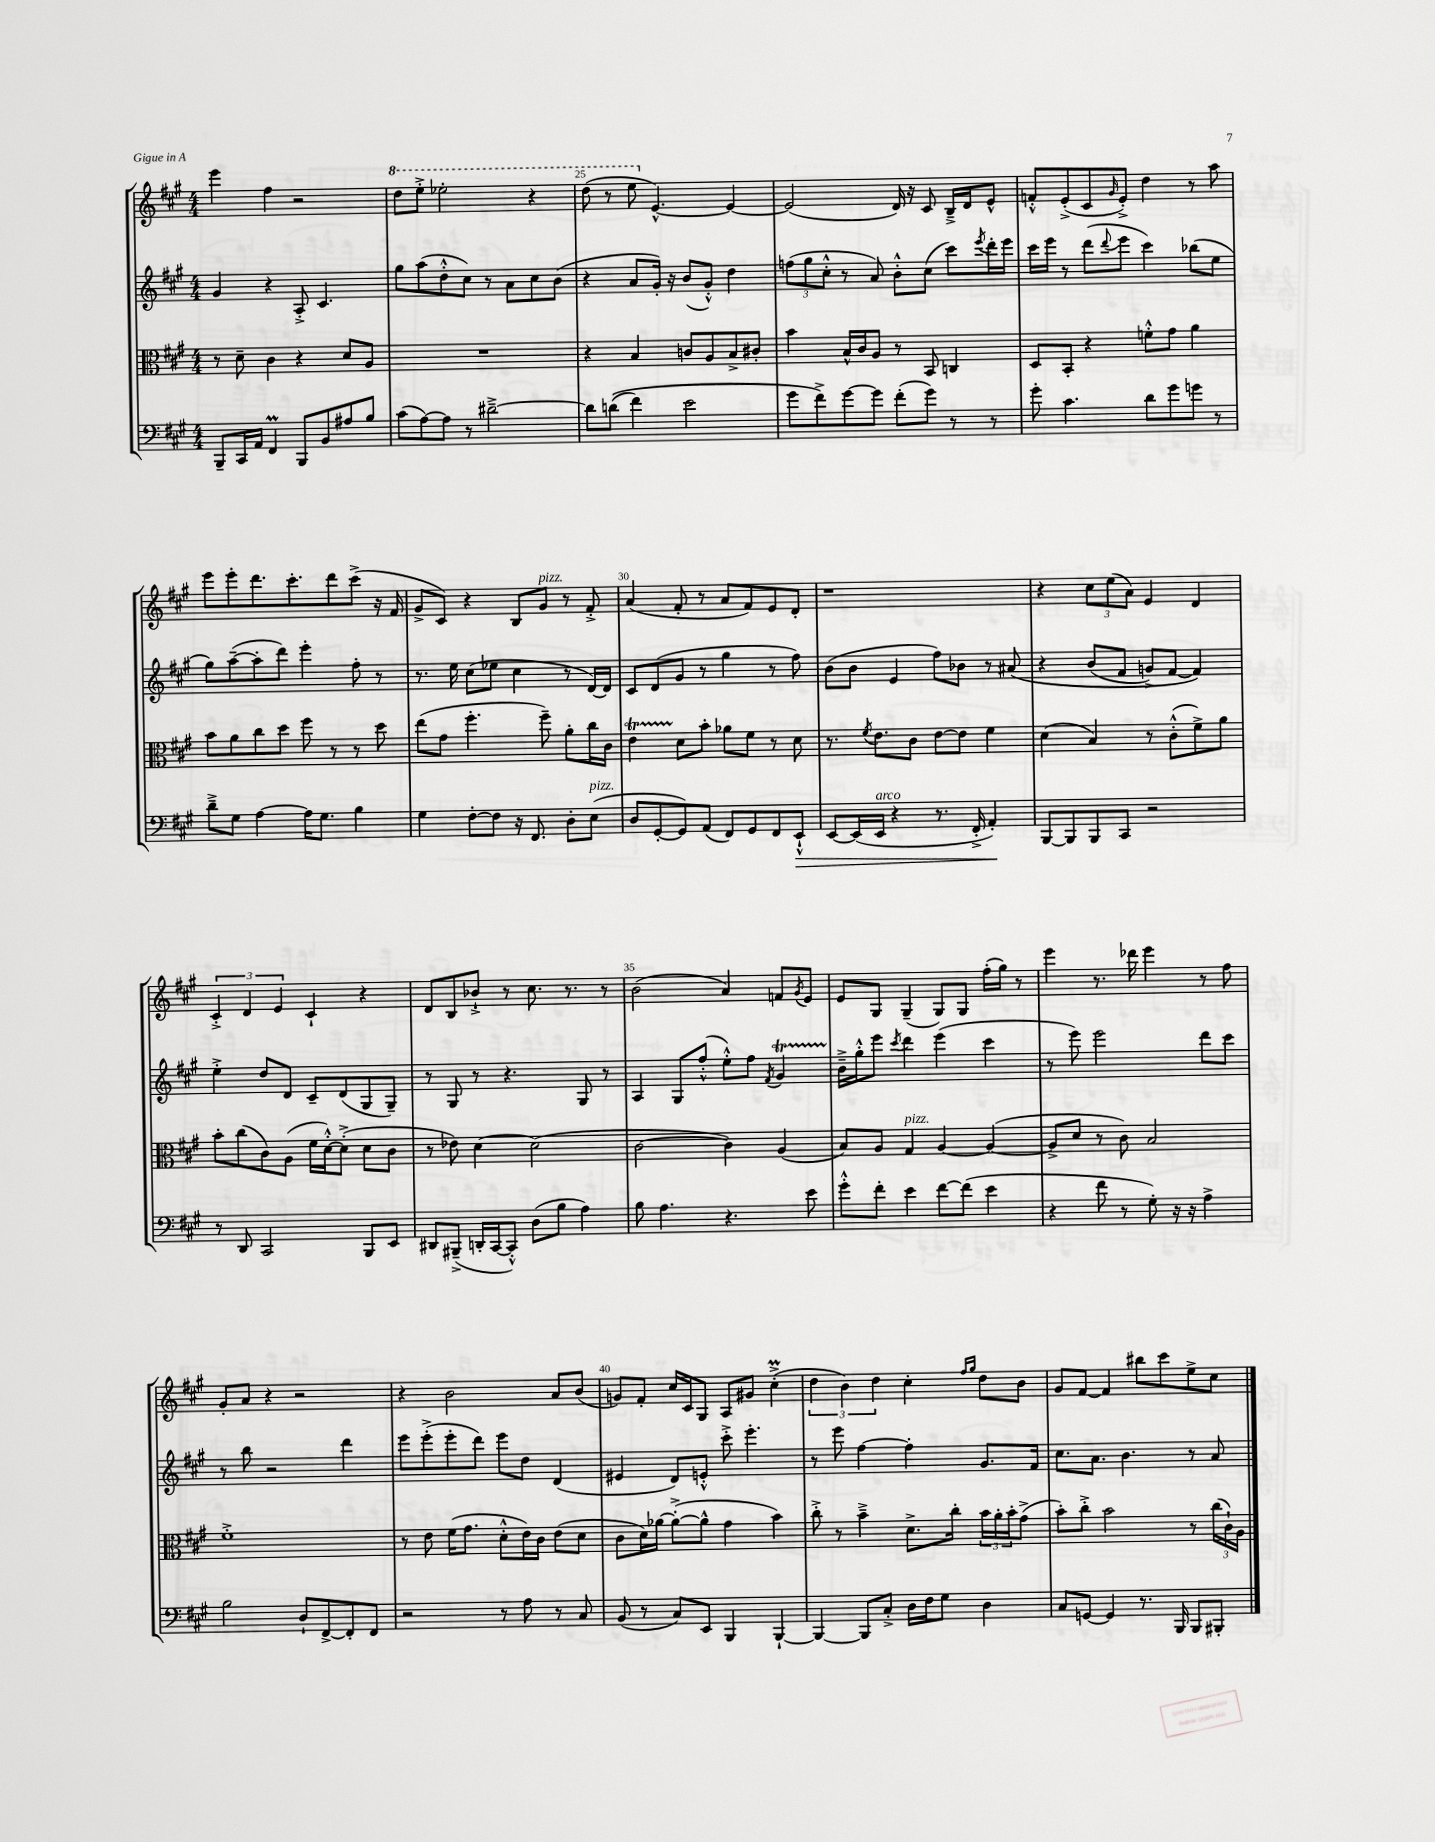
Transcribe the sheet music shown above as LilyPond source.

<<
\new StaffGroup <<
\new Staff = "s0" {
    \clef treble \key a \major \numericTimeSignature \time 4/4
    e'''4 fis''4 r2 |
    \ottava #1 d'''8 e'''8-.-> ees'''2-. r4 |
    d'''8( r8 e'''8 \ottava #0 e'4.~-^) e'4~ |
    e'2( d'16) r16 cis'8 b16---> d'16 e'8-^ |
    f'8-.-^ e'8-.->( cis'8 \grace { gis'16 } e'8-.->) d''4 r8 a''8 |
    e'''8 e'''8-. d'''8. cis'''8.-. d'''8 cis'''8->( r16 fis'16 |
    gis'8-> cis'8) r4 b8 gis'8^\markup { \italic "pizz." } r8 fis'8-.-> |
    a'4( fis'8-. r8 a'8 fis'8) e'8 d'8-. |
    r1 |
    r4 \tuplet 3/2 { cis''8 e''8( a'8) } e'4 d'4 |
    \tuplet 3/2 { cis'4-.-> d'4 e'4 } cis'4-! r4 |
    d'8 b8 bes'8-!-> r8 cis''8. r8. r8 |
    b'2( a'4) f'8 \acciaccatura { gis'8 } e'8 |
    e'8 gis8 gis4--( gis8) gis8 fis''16-.( gis''16) r8 |
    e'''4 r8. des'''16 e'''4 r8 fis''8 |
    gis'8-. a'8 r4 r2 |
    r4 b'2 a'8 b'8( |
    g'8) fis'8-. cis''16 cis'16 gis8 a8 gis'8 cis''4-.->\prall( |
    \tuplet 3/2 { d''4 b'4) d''4 } cis''4-. \grace { fis''16 gis''16 } d''8 b'8 |
    gis'8 fis'8~ fis'4 bis''8 cis'''8 e''8-> cis''8 \bar "|." |
}
\new Staff = "s1" {
    \clef treble \key a \major \numericTimeSignature \time 4/4
    gis'4 r4 a8-.-> cis'4. |
    gis''8 a''8( d''8-.-^ cis''8) r8 a'8 cis''8 b'8( |
    r4 a'8 gis'16-.) r16 b'8( gis'8-.-^) d''4 |
    \tuplet 3/2 { f''8( gis''8 cis''8-.-^ } r8 a'8) b'8-.-^ cis''8( cis'''8) \acciaccatura { e'''8 } d'''16-. e'''16 |
    cis'''16 e'''16 r8 d'''8( \appoggiatura { d'''8 } e'''8 cis'''4) bes''8( e''8 |
    gis''8) a''8~--( a''8-. d'''8) e'''4-. fis''8-. r8 |
    r8. e''16 cis''8( ees''8 cis''4 r8 d'16~) d'16 |
    cis'8 d'8( gis'8 r8 gis''4 r8 fis''8) |
    b'8( b'8 e'4 fis''8) bes'8 r8 ais'8\( |
    r4 b'8( fis'8 g'8->) fis'8~ fis'4\) |
    e''4-.-> d''8 d'8 cis'8-- d'8( gis8 gis8--) |
    r8 gis8 r8 r4. gis8 r8 |
    a4 gis8 fis''8-.-^( e''8-.-^) fis''8 \acciaccatura { fis'8 } gis'4\startTrillSpan |
    b'16--->\stopTrillSpan gis''16-.-^ e'''8 \acciaccatura { cis'''8 } d'''4 e'''4( cis'''4 |
    r8 e'''8) e'''2 d'''8 cis'''8 |
    r8 b''8 r2 d'''4 |
    e'''8 e'''8-.->( e'''8-. d'''8) e'''8 d''8 d'4( |
    eis'4 d'8) e'8-.-^ cis'''8-.-> e'''4.-. |
    r8 e'''8 fis''4~ fis''4-. gis'8. fis'16 |
    cis''8. a'8. b'4. r8 a'8 \bar "|." |
}
\new Staff = "s2" {
    \clef alto \key a \major \numericTimeSignature \time 4/4
    r8 d'8-- cis'4 r4 d'8 a8 |
    R1 |
    r4 b4 c'8 a8 b8-> cis'8-. |
    b'4 b16-^ cis'16 a8 r8 b,8 c4 |
    d8 b,8-. r4 f'8-.-^ gis'8 a'4 |
    b'8 a'8 cis''8 d''8 fis''8 r8 r8 d''8 |
    e''8( gis'8 fis''4.-. fis''8--) a'8-. cis''16 cis'16 |
    e'4\startTrillSpan d'8\stopTrillSpan b'8-. aes'8 fis'8 r8 d'8 |
    r8. \acciaccatura { fis'8 } e'8. cis'8 e'8~ e'8 fis'4 |
    d'4( b4) r8 cis'8-.-^( fis'8->) a'8 |
    b'8-. cis''8( cis'8) a8( fis'16 d'16~-.-^) d'8-.->( d'8 cis'8 |
    r8 ees'8) d'4~ d'2( |
    cis'2~ cis'4) a4( |
    b8) a8 gis4^\markup { \italic "pizz." } a4~ a4~( |
    a8-> d'8 r8 cis'8) b2 |
    fis'1-.-> |
    r8 e'8 fis'16( gis'8. d'8-.-^ e'16) cis'16 e'8( d'8 |
    cis'8 d'16) aes'16~ aes'8~-.->( aes'8-^ gis'4 b'4) |
    cis''8-.-> r8 b'4---> d'8.-> cis''16-. \tuplet 3/2 { b'16 a'16-. b'16-. } gis'8->( |
    b'8-.) cis''8-.-> b'2 r8 \tuplet 3/2 { cis''16( cis'16-!) a16 } \bar "|." |
}
\new Staff = "s3" {
    \clef bass \key a \major \numericTimeSignature \time 4/4
    b,,8-- cis,16 a,16 fis,4\prall b,,8 b,8 ais8 b8 |
    cis'8( a8~) a8 r8 dis'2~---> |
    dis'8 d'8(\( fis'4) e'2 |
    gis'8 fis'8->\) gis'8~ gis'8 fis'8-.( gis'8) r8 r8 |
    gis'8-. cis'4. d'8 gis'8 g'8 r8 |
    d'8---> gis8 a4~ a16 gis8. b4 |
    gis4 fis8~-. fis8 r16 fis,8. d8-. e8^\markup { \italic "pizz." }( |
    d8 gis,8~-. gis,8) a,8( fis,8) gis,8 fis,8 e,8-!-^\> |
    e,8~ e,16( e,16^\markup { \italic "arco" } r4 r8. fis,16-.-> a,4-.\!) |
    b,,8~ b,,8 b,,8 cis,8 r2 |
    r8 d,8 cis,2 b,,8 e,8 |
    dis,8 bis,,8--->( d,16-. cis,16~ cis,8-.-^) d8( b8 a4) |
    b8 a4. r4. e'8 |
    gis'8-.-^ fis'8-. e'4 fis'8~ fis'8( e'4 |
    r4 fis'8 r8 gis8-.) r16 r16 a4-> |
    b2 d8-! fis,8~-> fis,8-. fis,8 |
    r2 r8 a8 r8 cis8 |
    b,8( r8 cis8) e,8 b,,4 b,,4~-! |
    b,,4~ b,,8 cis8-.-> d16 fis16 gis8 d4 |
    cis8 g,8~ g,4 r8. b,,16 b,,8 bis,,8-. \bar "|." |
}
>>
>>
\layout { \context { \Score currentBarNumber = #23 \override BarNumber.break-visibility = ##(#f #t #t) barNumberVisibility = #(every-nth-bar-number-visible 5) } }
